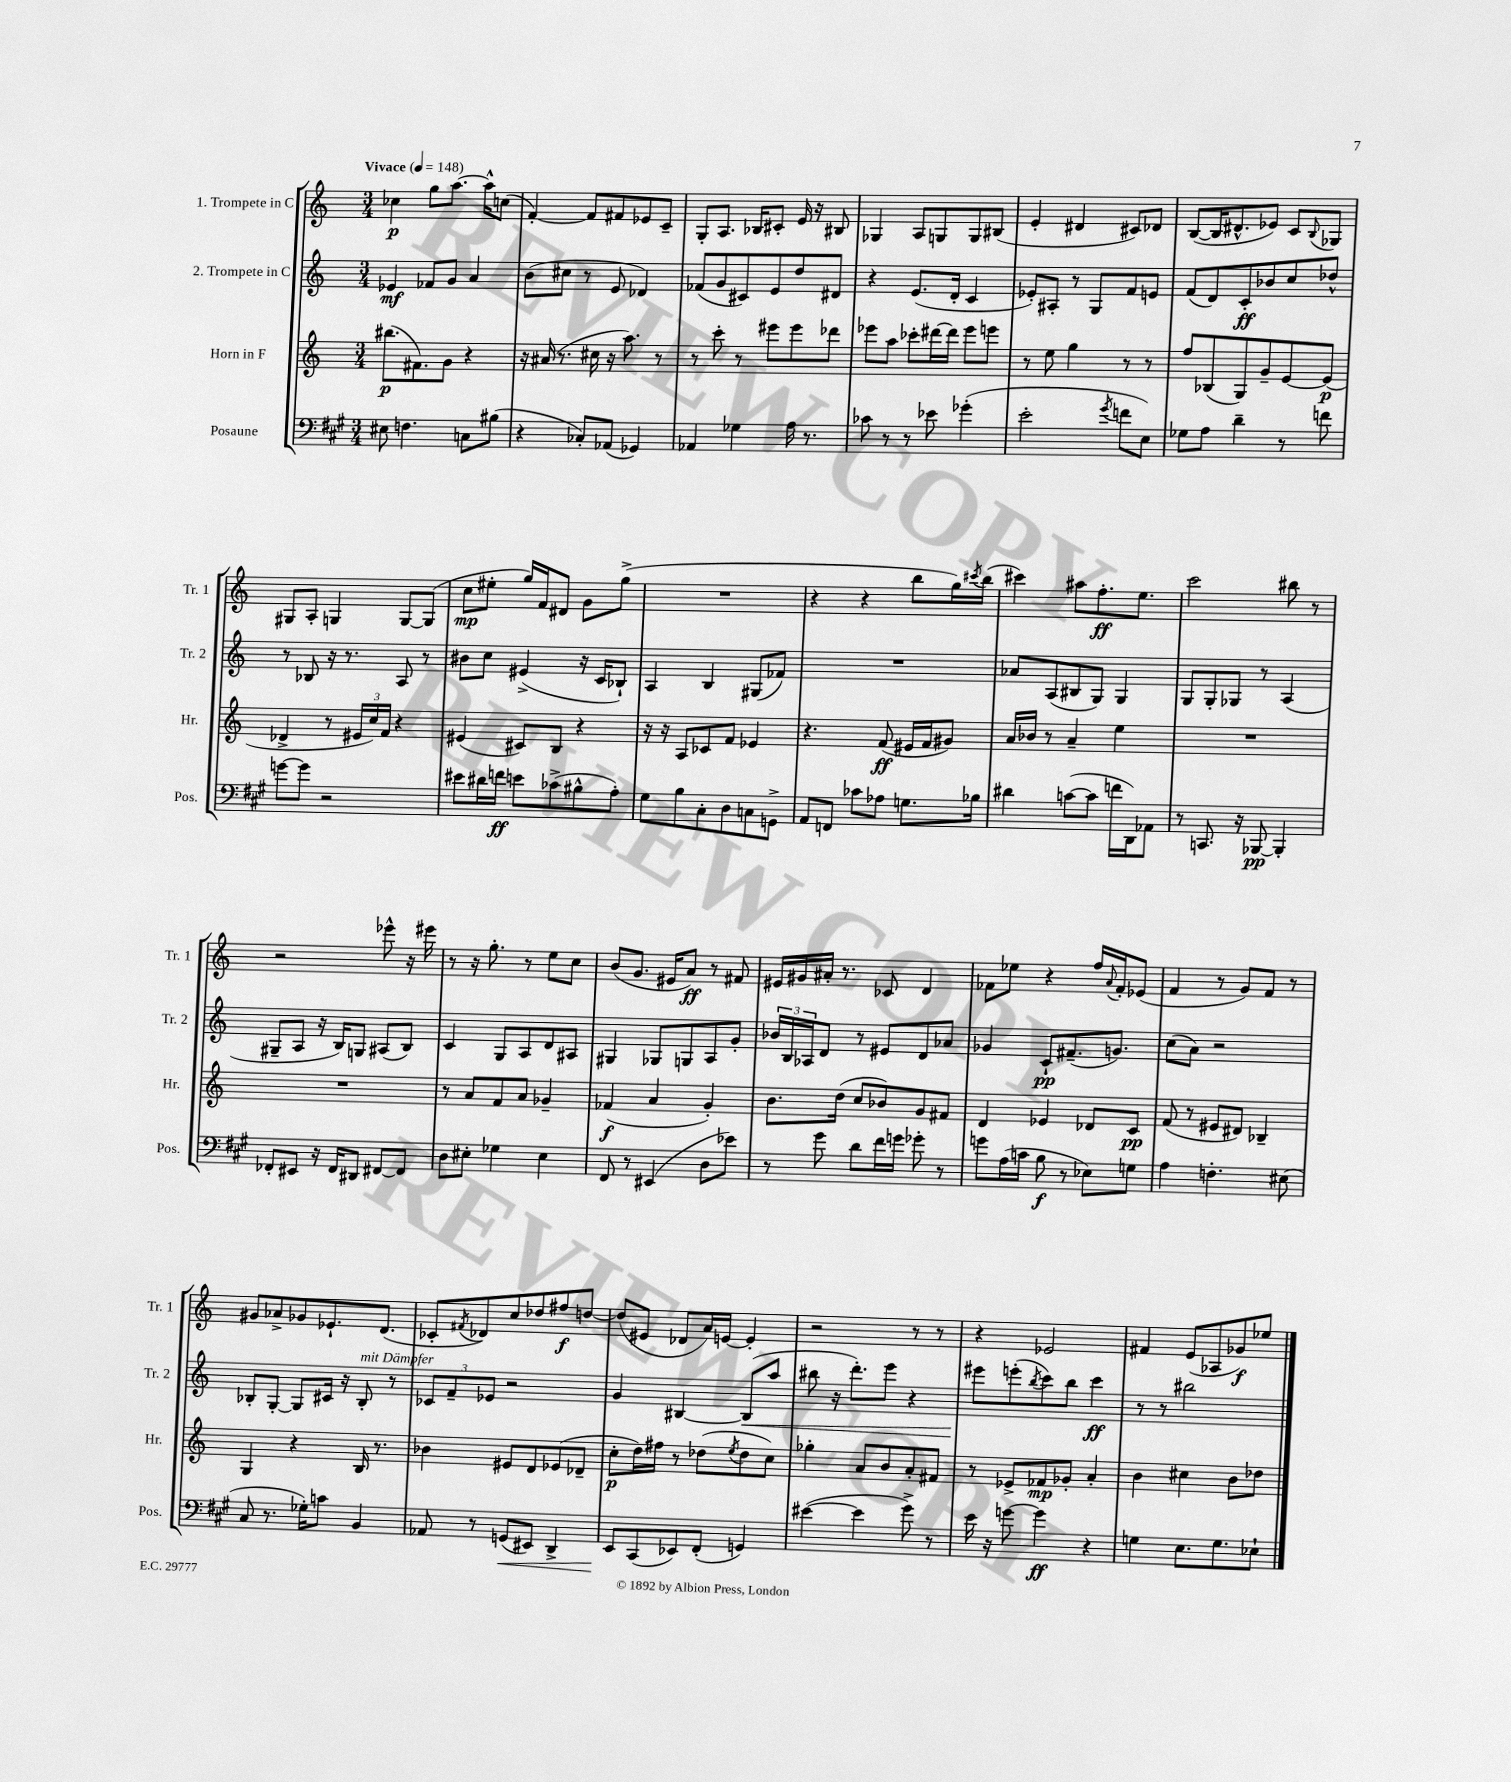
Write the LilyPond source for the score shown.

<<
\new StaffGroup <<
\new Staff = "s0" \with { instrumentName = "1. Trompete in C" shortInstrumentName = "Tr. 1" } {
    \clef treble \key c \major \numericTimeSignature \time 3/4 \tempo "Vivace" 4 = 148
    ces''4\p g''8 a''8.~ a''16-^ c''8( |
    f'4~-.) f'8 fis'8 ees'8 c'8-- |
    g8-. a8. bes16 cis'8-. e'16 r16 bis8 |
    ges4 a8 g8 g8 bis8( |
    e'4-. dis'4 cis'8) des'8 |
    b8~( b16 dis'8.-^ ees'8) c'8 \appoggiatura { b8 } ges8 |
    gis8 a8-. g4 g8~ g8( |
    c''8\mp eis''8-. g''16) f'16 dis'8 g'8 g''8->( |
    R2. |
    r4 r4 b''8 g''16) \acciaccatura { cis'''8 } b''16( |
    cis'''4) ais''8 f''8.-.\ff e''8. |
    c'''2 bis''8 r8 |
    r2 ees'''8-^ r16 eis'''16 |
    r8 r16 g''8.-. r8 e''8 c''8 |
    b'8( g'8. eis'16 a'8\ff) r8 fis'8 |
    eis'16 gis'16 ais'16-. r8. ces'8 d'4 |
    fes'8 ees''8 r4 f''16 \appoggiatura { a'8 } fes'16-. ees'8( |
    f'4 r8 g'8) f'8 r8 |
    gis'8 aes'8-> ges'8 ees'8.-! d'8.( |
    ces'8-. \acciaccatura { fis'8 } des'8) c''8 des''8 fis''8\f d''8~ |
    d''8( eis'8 des'8 a'16) e'16~ e'4-. |
    r2 r8 r8 |
    r4 ees'2 |
    fis'4 e'8( aes8 ges'8\f) ees''8 \bar "|." |
}
\new Staff = "s1" \with { instrumentName = "2. Trompete in C" shortInstrumentName = "Tr. 2" } {
    \clef treble \key c \major \numericTimeSignature \time 3/4
    ees'4\mf fes'8 g'8 a'4 |
    b'8( cis''8 r8 e'8 des'4) |
    fes'8( g'8 cis'8) e'8 d''8 dis'8 |
    r4 e'8.( d'16-. c'4 |
    ees'8-.) ais8-. r8 g8 f'8 e'8 |
    f'8( d'8) c'8-.\ff bes'8 c''8 des''8-^ |
    r8 bes8 r16 r8. a8 r8 |
    bis'8 c''8 eis'4->( r16 c'16 bes8-!) |
    a4 b4 gis8( fes'8) |
    R2. |
    aes'8 a8( bis8 g8) g4 |
    g8 g8-. ges8 r8 a4( |
    gis8-- a8 r16 b16) g8 ais8( b8) |
    c'4 g8 a8 d'8 ais8 |
    gis4 ges8 g8 a8 g'8-. |
    \tuplet 3/2 { bes'16 b16 aes16 } d'8 r8 eis'8 d'8 aes'8 |
    ges'4 c'8-!\pp fis'8.--( g'8.) |
    c''8( a'8) r2 |
    bes8-. g8~-. g8 cis'16 r16 bes8-.^\markup { \italic "mit Dämpfer" } r8 |
    \tuplet 3/2 { ces'8 f'8-- ees'8 } r2 |
    g'4 bis4~ bis8\<( a''8 |
    bis''8 r16 d'''8.-.) e'''8 r4 |
    eis'''8\! e'''8-.( \acciaccatura { b''8 } c'''8) b''8 c'''4\ff |
    r8 r8 bis''2 \bar "|." |
}
\new Staff = "s2" \with { instrumentName = "Horn in F" shortInstrumentName = "Hr." } {
    \clef treble \key c \major \numericTimeSignature \time 3/4
    bis''8.\p( fis'8.) g'8 r4 |
    r16 ais'16( r8. cis''16 r16 a''8.) r8 |
    r8 c'''8-. r8 eis'''8 eis'''8 des'''8 |
    ees'''8 a''8 ces'''8-. dis'''16~ dis'''16 ees'''8 e'''8 |
    r8 e''8 g''4 r8 r8 |
    f''8 bes8( g8) g'8-- e'8~ e'8\p( |
    des'4-> r8 \tuplet 3/2 { eis'16 c''16) f'16 } r4 |
    eis'4( cis'8) b8 r4 |
    r16 r16 a8 ces'8 f'8 ees'4 |
    r4. f'8\ff( eis'16 f'16 gis'8) |
    a'16 bes'16 r8 a'4-- e''4 |
    R2. |
    R2. |
    r8 a'8 f'8 a'8 ges'4-- |
    fes'4\f( a'4 g'4-.) |
    b'8. d''16( c''8 bes'8) g'8 fis'8 |
    d'4 ees'4 des'8 c'8\pp |
    f'8( r8 eis'8 dis'8) bes4-- |
    g4 r4 b16 r8. |
    bes'4 eis'8 d'8 ees'8( des'8-- |
    c''8-.\p d''16) fis''16 r8 des''8( \acciaccatura { e''8 } des''8 c''8) |
    ges''4-. a'8 b'8 a'8-. fis'8 |
    r8 ees'8-> fes'8\mp ges'8-. a'4-. |
    b'4 cis''4 b'8 des''8 \bar "|." |
}
\new Staff = "s3" \with { instrumentName = "Posaune" shortInstrumentName = "Pos." } {
    \clef bass \key a \major \numericTimeSignature \time 3/4
    eis8 f4. c8 bis8( |
    r4 ces8-.) aes,8( ges,4) |
    aes,4 ges4 a16 r8. |
    ces'8 r8 r8 ees'8 ges'4-.( |
    e'2-. \acciaccatura { gis'8 } f'8 e8) |
    ges8 a8 d'4-- r8 f'8 |
    g'8~ g'8 r2 |
    eis'8 dis'16 f'16\ff e'8 ces'8->( bis8-^ a8-.) |
    gis8 b8 cis8-. d8 c8 g,8-> |
    a,8 f,8 ces'8 aes8 g8. bes16 |
    dis'4 c'8~( c'8 f'16 d,16) aes,8 |
    r8 c,8. r16 bes,,8~\pp bes,,4-. |
    fes,8-. eis,8 r16 fes,16 dis,8 fis,8~ fis,8 |
    d8 eis8-. ges4 eis4 |
    fis,8 r8 eis,4( d8 ees'8) |
    r8 gis'8 d'8 fis'16 g'16 ges'8-. r8 |
    g'8 a16( c'16 b8\f r8 ees8) g8 |
    a4 f4.-. eis8( |
    cis8 r8. ges16-.) c'8 b,4 |
    aes,8 r8 g,8\<( eis,8) d,4-> |
    e,8\! cis,8( ees,8) fis,8-.( g,4) |
    eis'4~( eis'4 gis'8->) r8 |
    e'16 r16 g'8~ g'4\ff r4 |
    g4 e8. g8. ees8-! \bar "|." |
}
>>
>>
\layout { \context { \Score \remove "Bar_number_engraver" } }
